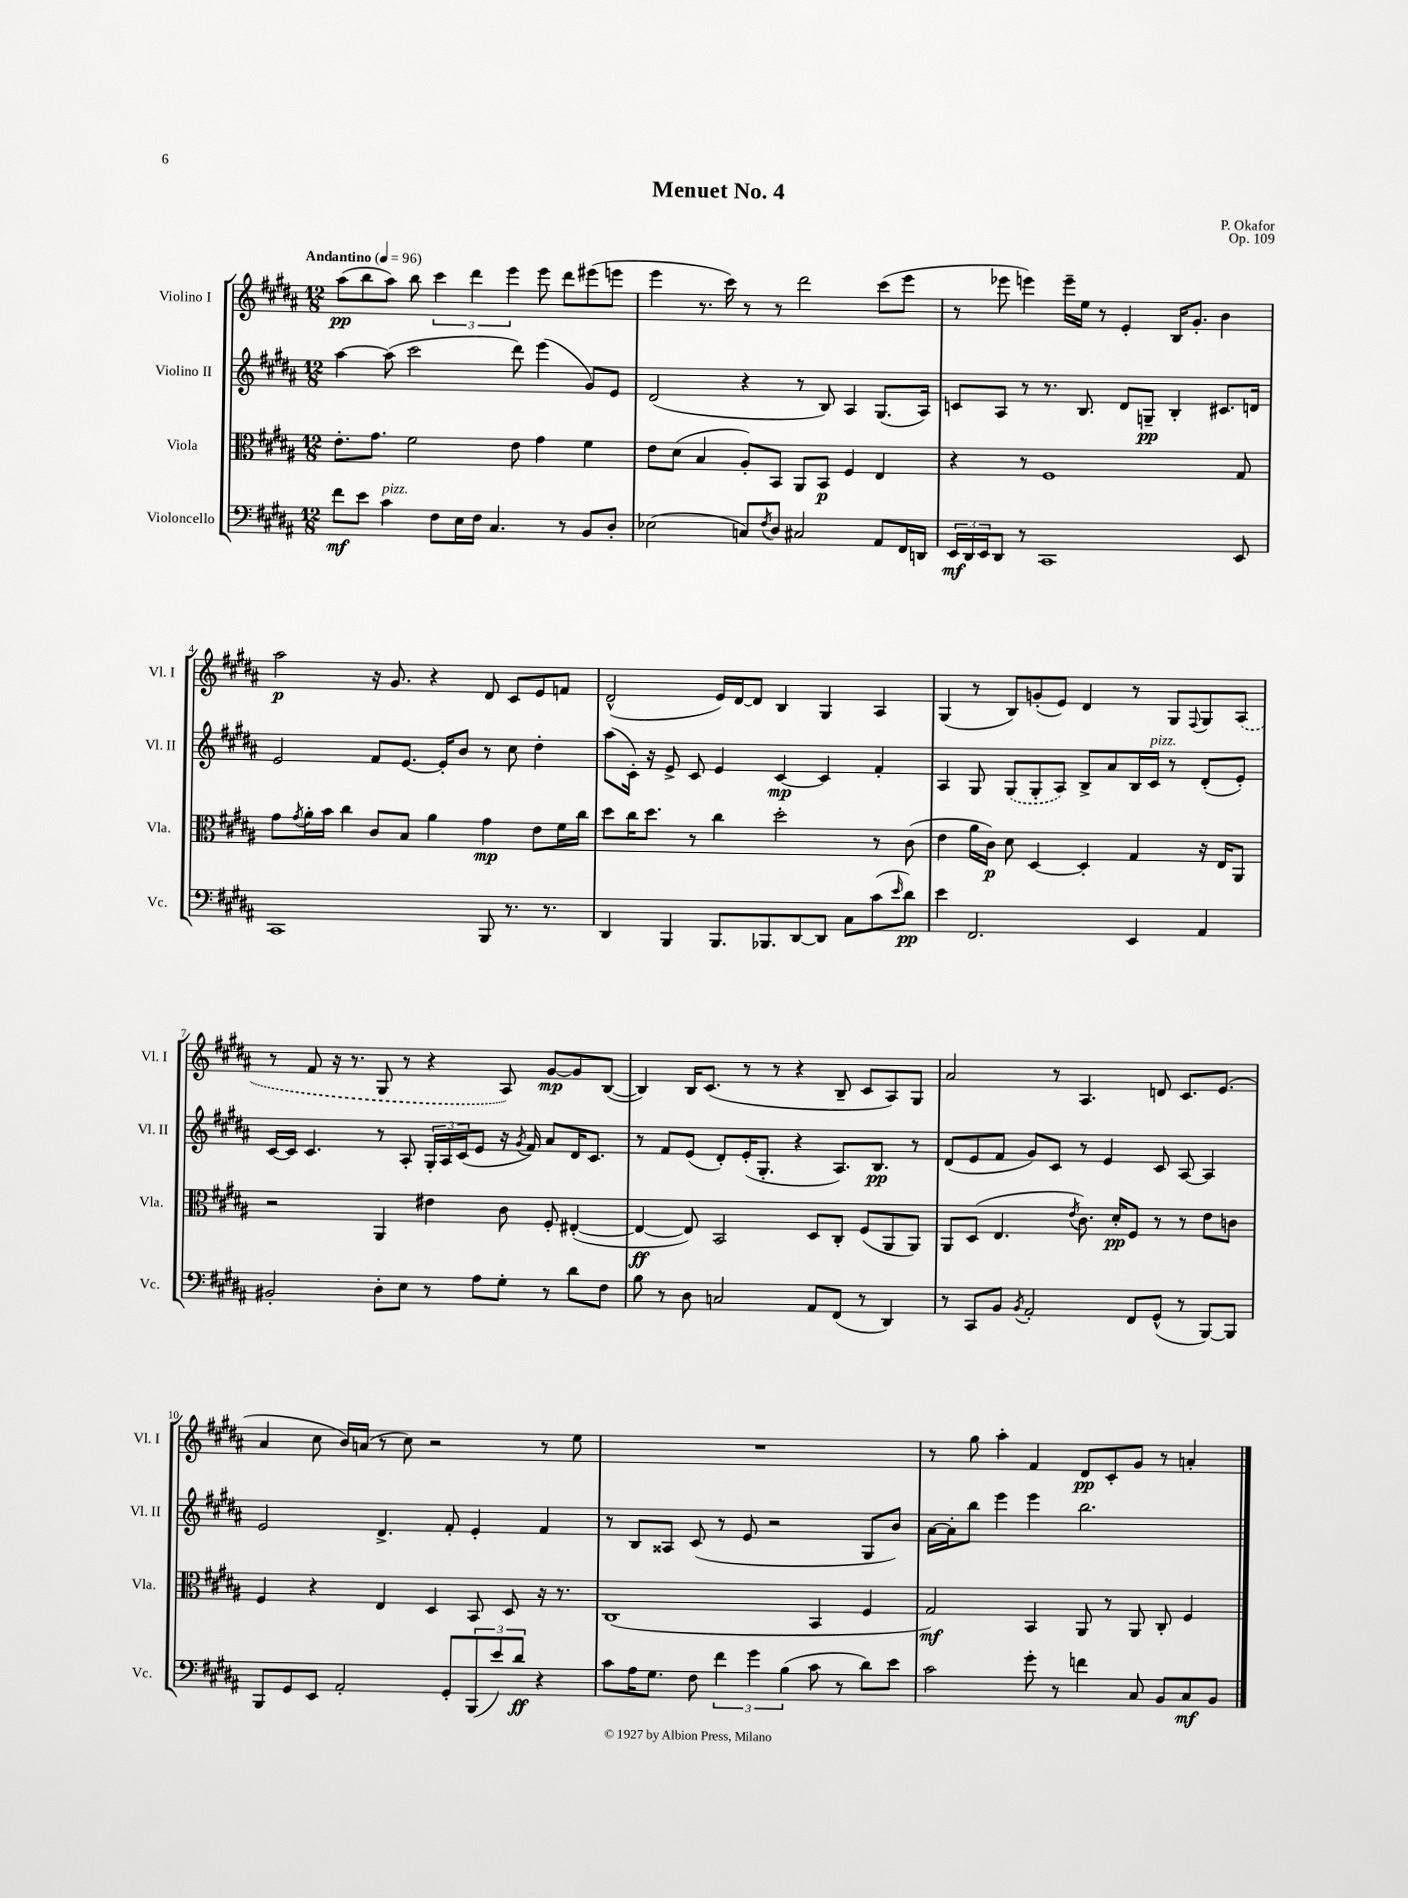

**kern	**kern	**kern	**kern
*staff4	*staff3	*staff2	*staff1
*clefF4	*clefC3	*clefG2	*clefG2
*k[f#c#g#d#a#]	*k[f#c#g#d#a#]	*k[f#c#g#d#a#]	*k[f#c#g#d#a#]
*M12/8	*M12/8	*M12/8	*M12/8
*MM96	*MM96	*MM96	*MM96
8f#\L	8.e'\L	[4aa#\	(8aa#\L
8e\J	.	.	8bb\
.	8.g#\J	.	.
4c#\	.	(8aa#\]	8aa#\J)
.	2f#\	2ccc#\	8bb\
8F#\L	.	.	6ccc#\
16E\L	.	.	.
.	.	.	6ddd#\
16F#\JJ	.	.	.
4.C#/	.	.	.
.	.	.	6eee\
.	8e\	8ddd#\)	.
.	4g#\	(4eee\	8eee\
8r	.	.	8ddd#\L
8BB/L	4f#\	8g#/L)	(8eee#\
8D#'/J	.	8e/J	8eee\J
=	=	=	=
(2E-\	8e\L	(2d#/	4eee\
.	(8d#\J	.	.
.	4B/	.	8.r
.	.	.	16ccc#\)
8C/L)	8A#'/L)	4r	8r
8qF#/	.	.	.
8D#/J	8BB/J	.	8r
2C#/	8AA#/L	8r	2ddd#\
.	8BB/J	8B/)	.
.	4F#/	4A#/	.
8AA#/L	4E/	(8.G#/L	(8ccc#\L
16FF#/L	.	.	8eee\J
16DD/JJ	.	16A#/Jk)	.
=	=	=	=
24EE/LL	4r	8c/L	8r
24DD#/	.	.	.
24EE/J	.	.	.
8DD#/J	.	8A#/J	8eee-\
8r	8r	8r	4eee\)
1CC#	1F#	8.r	.
.	.	.	16eee~\LL
.	.	8.B/	16ee\JJ
.	.	.	8r
.	.	8d#/L	4e'/
.	.	8G~/J	.
.	.	4B'/	16B/LK
.	.	.	8.g#'/J
.	.	8.c#/L	4b\
8EE/	8G#/	.	.
.	.	16d/Jk	.
=	=	=	=
1CC#	8g#\L	2e/	2aa#\
.	8qg#/	.	.
.	16a#'\L	.	.
.	16b\JJ	.	.
.	4cc#\	.	.
.	8c#/L	8f#/L	16r
.	.	.	8.g#/
.	8B/J	[8.e/J	.
.	4a#\	.	4r
.	.	16e'/]LK	.
.	.	8b/J	.
8BBB/	4g#\	8r	8d#/
8.r	.	8cc#\	8c#/L
.	8e\L	4dd#'\	8e/
8.r	.	.	.
.	16f#\L	.	8f/J
.	16cc#\JJ	.	.
=	=	=	=
4DD#/	8dd#\L	(8aa#\L	(2d#^^/
.	16cc#\K	16c#'\Jk)	.
.	8.dd#\J	16r	.
4BBB/	.	8e^/	.
.	8r	8c#/	.
8.BBB/L	4cc#\	4e/	16e/LL)
.	.	.	[16d#/J
.	.	.	8d#/]J
8.BBB-/	.	.	.
.	2dd#'\	[4c#/	4B/
[8DD#/	.	.	.
8DD#/]J	.	4c#/]	4G#/
8C#\L	.	.	.
(8c#\	8r	4f#'/	4A#/
16qqe/	.	.	.
8d#\J)	(8c#\	.	.
=	=	=	=
4e\	4e\	4A#/	(4G#/
2.FF#/	16a#\LL	8G#/	8r
.	16c#\JJ)	.	.
.	8d#\	(8G#/L	8B/L)
.	[4D#/	8G#'/	(8g'/
.	.	8A#/J)	8e/J)
.	4D#'/]	8B^/L	4d#/
.	.	8a#/	.
4EE/	4G#/	16B/L	8r
.	.	16c#/JJ	.
.	.	8r	8G#/L
.	.	.	8qqF#/
4AA#/	16r	(8d#'/L	8G#/
.	16E/LK	.	.
.	8AA#/J	8e'/J)	(8A#/J
=	=	=	=
2BB#'/	2r	[16c#/LL	8r
.	.	16c#/]JJ	.
.	.	4.c#/	8f#/
.	.	.	16r
.	.	.	8.r
8D#'\L	4AA#/	8r	8G#/
8E\J	.	8A#'/	8r
8r	4e#\	24G#'/LL	4r
.	.	24A#/	.
.	.	(24c#/J	.
8A#\L	.	8e/J	.
8G#'\J	8c#\	16r	8A#/)
.	.	8qg#/	.
.	.	16f#/)	.
8r	8F#'/	8a#/L	[8g#/L
8d#\L	([4E#'/	16d#/K	8g#/]
.	.	8.c#/J	.
8F#\J	.	.	([8B/J
=	=	=	=
8B\	4E#/_	8r	4B/])
8r	.	8f#/L	.
8D#\	8E#/])	(8e/J	16B/LK
.	.	.	(8.c#/J
2C/	2BB/	8d#'/L)	.
.	.	(16e'/K	8r
.	.	8.G#'/J	.
.	.	.	8r
.	.	4r	4r
8AA#/L	8D#/L	.	.
(8FF#/J	8C#'/J	8.A#/L)	8B~/
8r	(8F#/L	.	8c#/L
.	.	8.B/J	.
4DD#/)	8AA#/	.	8A#/)
.	8AA#/J)	8r	8G#/J
=	=	=	=
8r	8AA#/L	(8d#/L	2a#/
8CC#/L	(8D#/J	8e/	.
8BB/J	4.E/	8f#/J	.
8qBB/	.	.	.
2AA#'/	.	8g#/L)	.
.	.	8c#/J	8r
.	8qe/	.	.
.	8.c#\)	8r	4.A#/
.	.	4e/	.
.	16d#'/LK	.	.
8FF#/L	8F#/J	.	.
(8GG#^^/J	8r	8c#/	8d/
8r	8r	[8A#/	8.c#/L
[8BBB/L)	8e\L	4A#/]	.
.	.	.	(8.e/J
8BBB/]J	8c\J	.	.
=	=	=	=
8BBB/L	4F#/	2e/	4a#/
8GG#/	.	.	.
8EE/J	4r	.	8cc#\
2AA#'/	.	.	16b/LL)
.	.	.	(16a/JJ
.	4E/	4.d#^/	8r
.	.	.	8cc#\)
.	4D#/	.	2r
8GG#'/L	.	8f#'/	.
(12BBB/	8BB/	4e'/	.
12e/)	.	.	.
.	8D#/	.	.
12d#/J	.	.	.
4r	16r	4f#/	8r
.	8.r	.	.
.	.	.	8ee\
=	=	=	=
8c#\L	(1C#	8r	1.r
16A#\K	.	8B/L	.
8.G#\J	.	.	.
.	.	8A##/J	.
8F#\	.	(8c#/	.
6f#\	.	8r	.
.	.	8e/	.
6g#\	.	.	.
.	.	2r	.
(6B\	.	.	.
8c#\	4BB/	.	.
8r	.	.	.
8d#\L)	4F#/	8G#/L	.
8e\J	.	8b/J)	.
=	=	=	=
2c#\	2G#/)	[16a#\LL	8r
.	.	16a#'\]J	.
.	.	8bb\J	8gg#\
.	.	4eee\	4aa#'\
8g#'\	4BB/	4eee\	4f#/
8r	.	.	.
4f\	8AA#/	2.bb\	8d#/L
.	8r	.	8c#'/
8C#/	8AA#/	.	8g#/J
8BB/L	8C#'/	.	8r
8C#/	4F#/	.	4a'/
8BB/J	.	.	.
==	==	==	==
*-	*-	*-	*-
